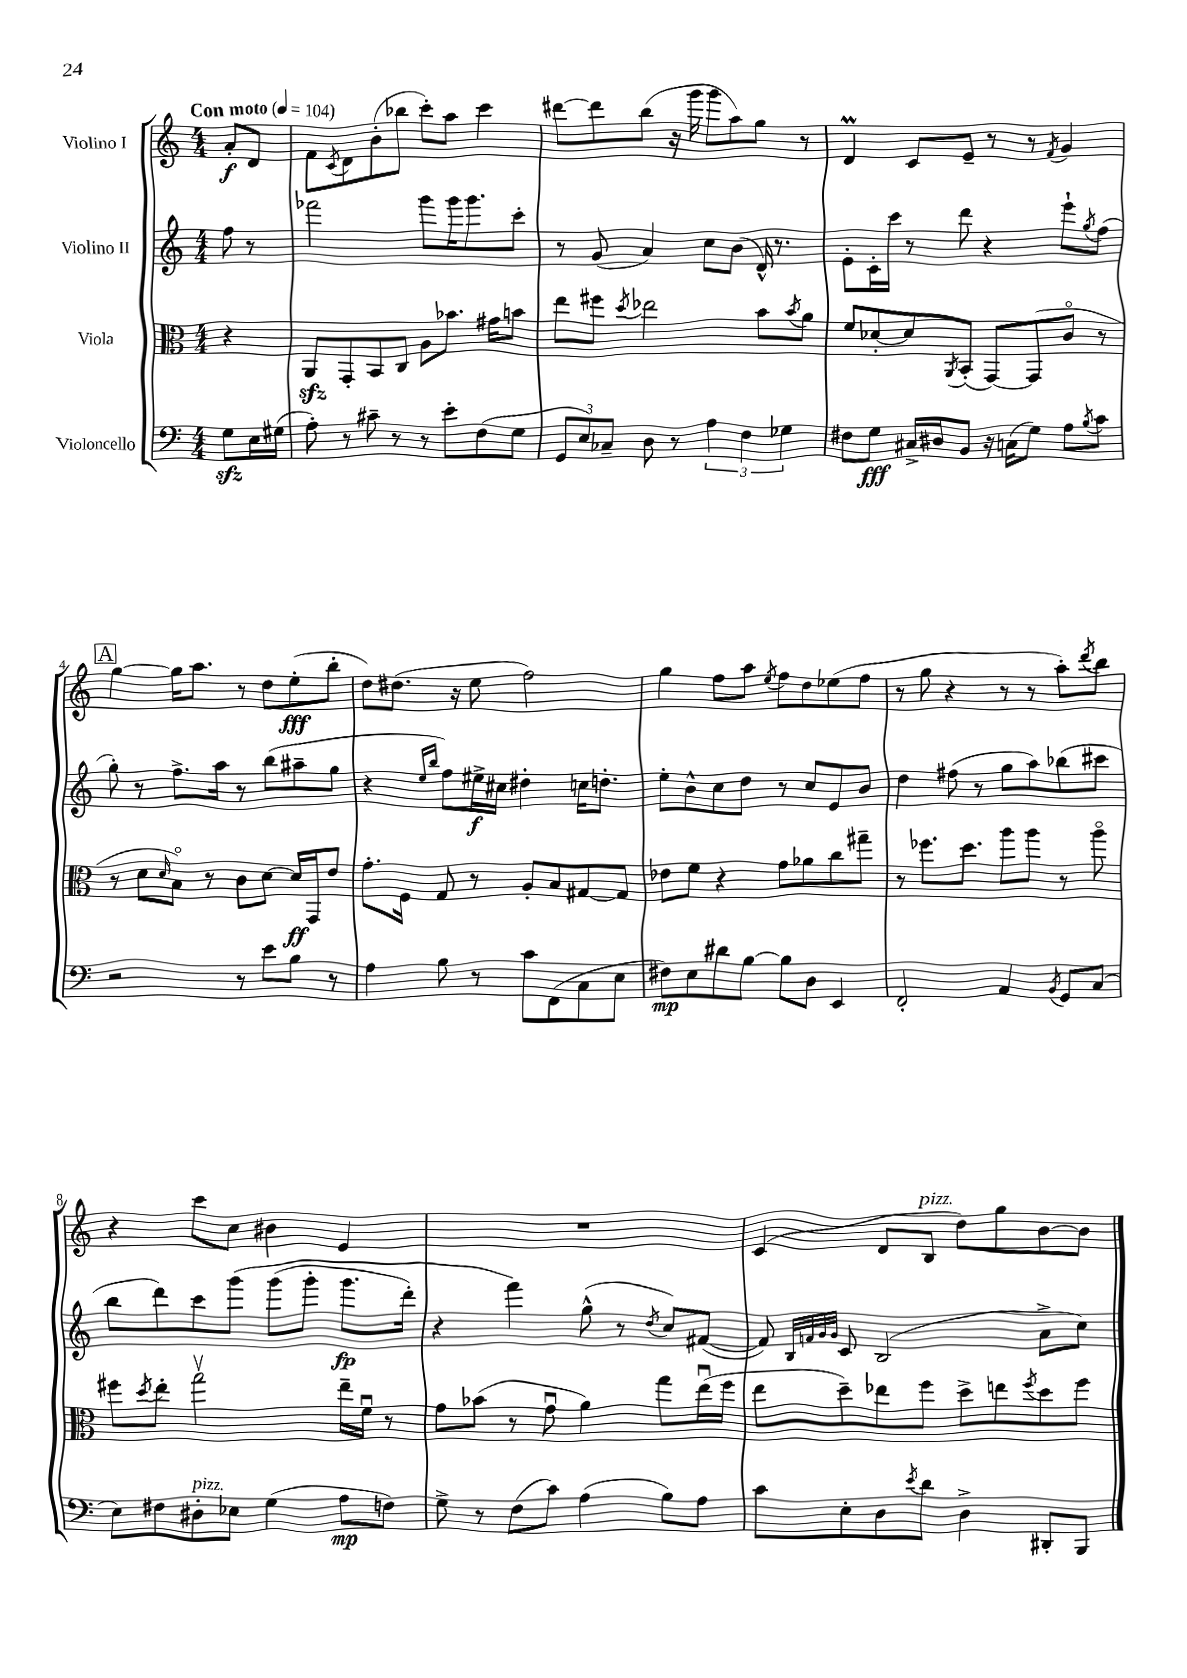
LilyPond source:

<<
\new StaffGroup <<
\new Staff = "s0" \with { instrumentName = "Violino I" } {
    \clef treble \key c \major \numericTimeSignature \time 4/4 \partial 4 \tempo "Con moto" 4 = 104
    a'8-.\f d'8 |
    f'8 \acciaccatura { c'8 } d'8 b'8-.( bes''8 c'''8-.) a''8 c'''4 |
    dis'''8~ dis'''8 b''8( r16 g'''16 g'''8 a''8) g''8 r8 |
    d'4\prall c'8 e'8-- r8 r8 \acciaccatura { f'8 } g'4 |
    \mark \markup { \box "A" } g''4~ g''16 a''8. r8 d''8 e''8-.\fff( b''8-. |
    d''8) dis''8.( r16 e''8 f''2) |
    g''4 f''8 a''8 \acciaccatura { e''8 } f''8 d''8 ees''8( f''8 |
    r8 g''8 r4 r8 r8 a''8-.) \acciaccatura { d'''8 } b''8 |
    r4 c'''8 c''8 bis'4 e'4 |
    R1 |
    c'4( d'8 b8^\markup { \italic "pizz." } d''8) g''8 b'8~ b'8 \bar "|." |
}
\new Staff = "s1" \with { instrumentName = "Violino II" } {
    \clef treble \key c \major \numericTimeSignature \time 4/4 \partial 4
    f''8 r8 |
    fes'''2 g'''8 g'''16 g'''8. c'''8-. |
    r8 g'8( a'4) c''8 b'8( d'16-^) r8. |
    e'8-. c'16-. c'''16 r8 d'''8 r4 e'''8-! \acciaccatura { g''8 } f''8( |
    \mark \markup { \box "A" } g''8-.) r8 f''8.-> a''16 r8 b''8( ais''8-- g''8 |
    r4 \grace { e''16 b''16 } f''8) eis''16->\f cis''16 dis''4-. c''16 d''8.-. |
    e''8-. b'8-^ c''8 d''8 r8 c''8 e'8 b'8 |
    d''4 fis''8( r8 g''8 a''8) bes''8( cis'''8 |
    b''8 d'''8) c'''8 g'''8\( g'''8( g'''8-. g'''8.\fp d'''16-.) |
    r4 f'''4\) g''8-^( r8 \acciaccatura { d''8 } c''8) fis'8~( |
    fis'8) \grace { b32 f'32 g'32 g'32 } c'8 b2( a'8-> c''8) \bar "|." |
}
\new Staff = "s2" \with { instrumentName = "Viola" } {
    \clef alto \key c \major \numericTimeSignature \time 4/4 \partial 4
    r4 |
    a,8\sfz g,8-. b,8 c8 a8 bes'8. gis'16 b'8 |
    e''8 fis''8 \acciaccatura { d''8 } ees''2 b'8 \acciaccatura { b'8 } a'8 |
    f'8 des'8~-. des'8 \acciaccatura { a,8 } b,8-.( g,8~) g,8( c'8\flageolet r8 |
    \mark \markup { \box "A" } r8 d'8 \grace { d'16 } b8\flageolet) r8 c'8 d'8~ d'16\ff g,16 e'8 |
    g'8.-. f16 g8 r8 a8-. b8 gis8~ gis8 |
    ees'8 f'8 r4 g'8 aes'8 c''8 gis''8-- |
    r8 fes''8. d''8. a''8 a''8 r8 a''8\flageolet |
    fis''8 \acciaccatura { d''8 } e''8-. g''2\upbow e''16-- f'16\downbow r8 |
    g'8 bes'8( r8 g'8\downbow a'4) g''8 e''16\downbow( f''16 |
    e''8 d''8--) ees''8 f''8 d''8-> e''8 \acciaccatura { f''8 } d''8 f''8 \bar "|." |
}
\new Staff = "s3" \with { instrumentName = "Violoncello" } {
    \clef bass \key c \major \numericTimeSignature \time 4/4 \partial 4
    g8\sfz e16 gis16( |
    a8-.) r8 cis'8-- r8 r8 e'8-. f8( g8 |
    \tuplet 3/2 { g,8 e8) ces8-- } d8 r8 \tuplet 3/2 { a4 f4 ges4 } |
    fis8 g8\fff cis16-> dis16 b,8 r16 c16( g8) a8 \acciaccatura { b8 } c'8 |
    \mark \markup { \box "A" } r2 r8 e'8 b8 r8 |
    a4 b8 r8 c'8 f,8( c8 e8 |
    fis8\mp) e8 dis'8 b8~ b8 d8 e,4 |
    f,2-. a,4 \acciaccatura { b,8 } g,8 c8( |
    e8) fis8 dis8-.^\markup { \italic "pizz." } ees8 g4( a8\mp f8) |
    g8-> r8 f8( c'8) a4( b8) a8 |
    c'8 e8-. d8 \acciaccatura { e'8 } d'8 d4-> dis,8-. b,,8 \bar "|." |
}
>>
>>
